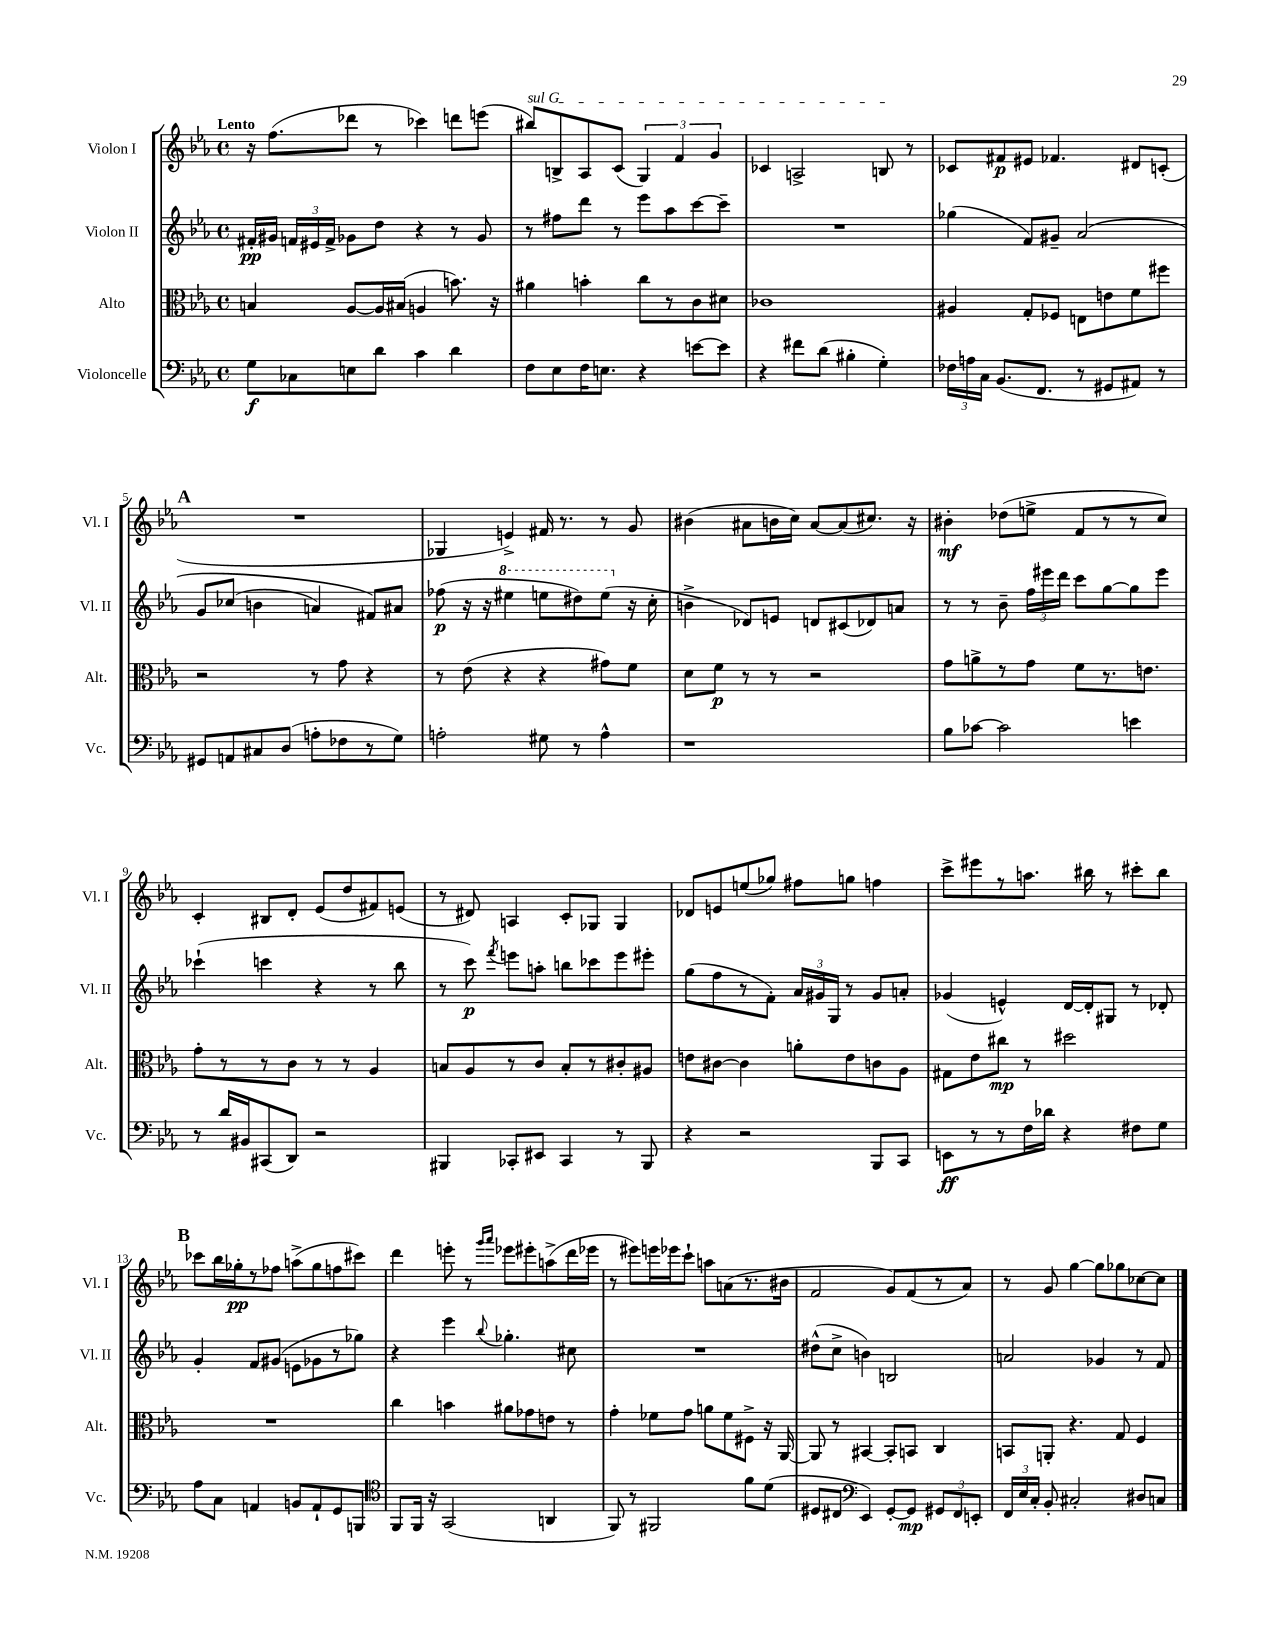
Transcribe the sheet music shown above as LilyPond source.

<<
\new StaffGroup <<
\new Staff = "s0" \with { instrumentName = "Violon I" shortInstrumentName = "Vl. I" } {
    \clef treble \key ees \major \defaultTimeSignature \time 4/4 \tempo "Lento"
    \autoBeamOff r16 f''8.[( des'''8] r8 ces'''4) d'''8[ e'''8]( |
    \once \override TextSpanner.bound-details.left.text = \markup { \italic "sul G" } bis''8[\startTextSpan) b8-> aes8 c'8]( \tuplet 3/2 { g4) f'4 g'4 } |
    ces'4 a2-> b8\stopTextSpan r8 |
    ces'8[ fis'8\p eis'8] fes'4. dis'8[ c'8]-.( |
    \mark \markup { \bold "A" } R1 |
    ges4 e'4->) fis'16 r8. r8 g'8 |
    bis'4( ais'8[ b'16 c''16]) ais'8[~ ais'8( cis''8.]) r16 |
    bis'4-.\mf des''8[( e''8]-> f'8[ r8 r8 c''8]) |
    c'4-. bis8[ d'8]-. ees'8[( d''8 fis'8) e'8]( |
    r8 dis'8) a4 c'8[-. ges8] ges4 |
    des'8[ e'8 e''8( ges''8]) fis''8[ g''8] f''4 |
    c'''8[-> eis'''8 r8 a''8.] bis''16 r8 cis'''8[-. bis''8] |
    \mark \markup { \bold "B" } ces'''8[ bes''16 ges''16-.\pp r8 fes''8] a''8[->( ges''8 f''8 cis'''8]) |
    d'''4 e'''8-. r8 \grace { g'''16[ aes'''16] } ees'''8[ eis'''8-. a''8->( d'''16 ees'''16] |
    r8 eis'''8[) e'''16 ees'''16 c'''8]-! a''8[ a'8( r8. bis'16] |
    f'2 g'8[) f'8( r8 aes'8]) |
    r8 g'8 g''4~ g''8[ ges''8 ces''8~ ces''8] \bar "|." |
}
\new Staff = "s1" \with { instrumentName = "Violon II" shortInstrumentName = "Vl. II" } {
    \clef treble \key ees \major \defaultTimeSignature \time 4/4
    \autoBeamOff fis'16[-.\pp gis'16] \tuplet 3/2 { f'16[ eis'16 f'16]-> } ges'8[ d''8] r4 r8 ges'8 |
    r8 fis''8[ d'''8] r8 ees'''8[ aes''8 c'''8~ c'''8]-- |
    R1 |
    ges''4( f'8[) gis'8]-- aes'2\( |
    \mark \markup { \bold "A" } g'8[ ces''8]( b'4 a'4) fis'8[\) ais'8] |
    fes''8\p( r16 r16 \ottava #1 eis'''4 e'''8[ dis'''8) e'''8]( \ottava #0 r16 c''16-. |
    b'4-> des'8[) e'8] d'8[ cis'8( des'8) a'8] |
    r8 r8 bes'8-- \tuplet 3/2 { f''16[ eis'''16 d'''16] } c'''8[ g''8~ g''8 eis'''8] |
    ces'''4-!( c'''4 r4 r8 bes''8 |
    r8 c'''8\p) \acciaccatura { f'''8 } e'''8[ a''8]-. b''8[ ces'''8 e'''8 eis'''8]-. |
    g''8[( f''8 r8 f'8]-.) \tuplet 3/2 { aes'16[ gis'16 g16] } r8 gis'8[ a'8]-. |
    ges'4( e'4-^) d'16[~ d'16-. gis8] r8 des'8-. |
    \mark \markup { \bold "B" } g'4-. f'8[ gis'8]( e'8[ ges'8 r8 ges''8]) |
    r4 ees'''4 \appoggiatura { bes''8 } ges''4.-. cis''8 |
    R1 |
    dis''8[-^( c''8]-> b'4) b2 |
    a'2 ges'4 r8 f'8 \bar "|." |
}
\new Staff = "s2" \with { instrumentName = "Alto" shortInstrumentName = "Alt." } {
    \clef alto \key ees \major \defaultTimeSignature \time 4/4
    \autoBeamOff b4 aes8[~ aes16 bis16]( a4 b'8.) r16 |
    ais'4 b'4-. c''8[ r8 c'8 dis'8] |
    ces'1 |
    ais4 g8[-. fes8] e8[ e'8 f'8 fis''8] |
    \mark \markup { \bold "A" } r2 r8 g'8 r4 |
    r8 ees'8( r4 r4 gis'8[) f'8] |
    d'8[ f'8]\p r8 r8 r2 |
    g'8[ a'8-> r8 g'8] f'8[ r8. e'8.] |
    g'8[-. r8 r8 c'8] r8 r8 aes4 |
    b8[ aes8 r8 c'8] b8[-. r8 cis'8-. ais8] |
    e'8[ cis'8]~ cis'4 a'8[-. e'8 c'8 aes8] |
    gis8[ ees'8 cis''8]\mp r8 dis''2 |
    \mark \markup { \bold "B" } R1 |
    c''4 b'4 ais'8[ ges'8 e'8] r8 |
    g'4-. fes'8[ g'8] a'8[ fes'8 fis8]-> r16 aes,16~ |
    aes,8 r8 bis,4~ bis,8[-. b,8] c4 |
    b,8[ a,8]-. r4. g8 f4 \bar "|." |
}
\new Staff = "s3" \with { instrumentName = "Violoncelle" shortInstrumentName = "Vc." } {
    \clef bass \key ees \major \defaultTimeSignature \time 4/4
    \autoBeamOff g8[\f ces8 e8 d'8] c'4 d'4 |
    f8[ ees8 f16 e8.] r4 e'8[~ e'8] |
    r4 fis'8[ d'8]( bis4-. g4-.) |
    \tuplet 3/2 { fes16[ a16 c16] } bes,8.[( f,8.] r8 gis,8[ ais,8]) r8 |
    \mark \markup { \bold "A" } gis,8[ a,8 cis8 d8]( a8[-. fes8 r8 g8]) |
    a2-. gis8 r8 a4-^ |
    r1 |
    bes8[ ces'8]~ ces'2 e'4 |
    r8 d'16[ bis,16 cis,8( d,8]) r2 |
    bis,,4 ces,8[-. eis,8] ces,4 r8 bis,,8 |
    r4 r2 bes,,8[ c,8] |
    e,8[\ff r8 r8 f16 des'16] r4 fis8[ g8] |
    \mark \markup { \bold "B" } aes8[ c8] a,4 b,8[ a,8-! g,8 b,,8] |
    \clef tenor f,8[ f,16] r16 g,2( a,4 |
    f,8) r8 fis,2 f'8[ d'8]( |
    dis8[ cis8] \clef bass ees,4) g,8[~-. g,8]\mp \tuplet 3/2 { gis,8[ f,8 e,8]-. } |
    \tuplet 3/2 { f,16[ ees16 c16]-. } bes,8-. cis2-. dis8[ c8] \bar "|." |
}
>>
>>
